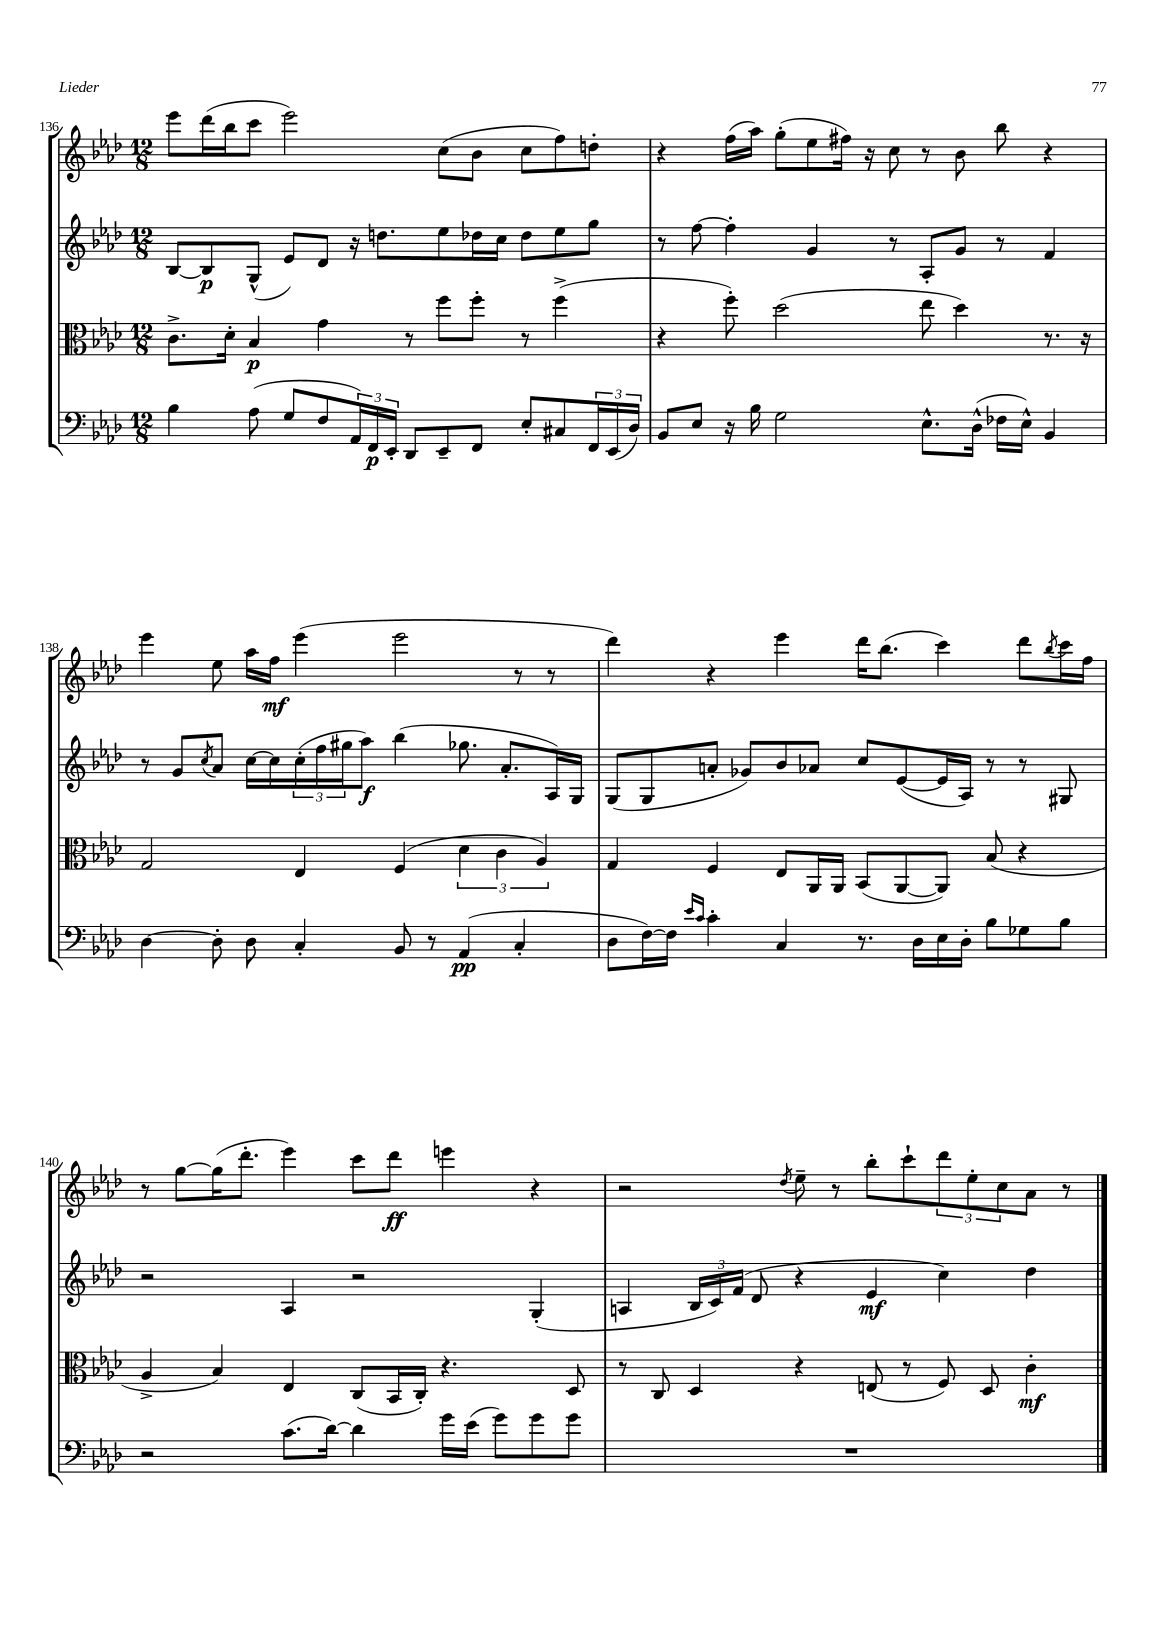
<<
\new StaffGroup <<
\new Staff = "s0" {
    \clef treble \key aes \major \numericTimeSignature \time 12/8
    ees'''8 des'''16( bes''16 c'''8 ees'''2) c''8( bes'8 c''8 f''8) d''8-. |
    r4 f''16( aes''16) g''8-.( ees''8 fis''16) r16 c''8 r8 bes'8 bes''8 r4 |
    ees'''4 ees''8 aes''16 f''16\mf ees'''4( ees'''2 r8 r8 |
    des'''4) r4 ees'''4 des'''16 bes''8.( c'''4) des'''8 \acciaccatura { bes''8 } c'''16 f''16 |
    r8 g''8~ g''16( des'''8.-. ees'''4) c'''8 des'''8\ff e'''4 r4 |
    r2 \acciaccatura { des''8 } ees''8-- r8 bes''8-. c'''8-! \tuplet 3/2 { des'''8 ees''8-. c''8 } aes'8 r8 \bar "|." |
}
\new Staff = "s1" {
    \clef treble \key aes \major \numericTimeSignature \time 12/8
    bes8~ bes8\p g8-^( ees'8) des'8 r16 d''8. ees''8 des''16 c''16 des''8 ees''8 g''8 |
    r8 f''8~ f''4-. g'4 r8 aes8-. g'8 r8 f'4 |
    r8 g'8 \acciaccatura { c''8 } aes'8 c''16~ c''16 \tuplet 3/2 { c''16-.( f''16 gis''16 } aes''8\f) bes''4( ges''8. aes'8.-. aes16) g16 |
    g8( g8 a'8-. ges'8) bes'8 aes'8 c''8 ees'8~( ees'16 aes16) r8 r8 gis8 |
    r2 aes4 r2 g4-.( |
    a4 \tuplet 3/2 { bes16 c'16) f'16( } des'8 r4 ees'4\mf c''4) des''4 \bar "|." |
}
\new Staff = "s2" {
    \clef alto \key aes \major \numericTimeSignature \time 12/8
    c'8.-> des'16-. bes4\p g'4 r8 f''8 f''8-. r8 f''4->( |
    r4 f''8-.) des''2( ees''8 des''4) r8. r16 |
    g2 ees4 f4( \tuplet 3/2 { des'4 c'4 aes4) } |
    g4 f4 ees8 aes,16 aes,16 bes,8( aes,8~ aes,8) bes8( r4 |
    aes4-> bes4) ees4 c8( bes,16 c16-.) r4. des8 |
    r8 c8 des4 r4 e8( r8 f8) des8 c'4-.\mf \bar "|." |
}
\new Staff = "s3" {
    \clef bass \key aes \major \numericTimeSignature \time 12/8
    bes4 aes8( g8 f8 \tuplet 3/2 { aes,16) f,16\p ees,16-. } des,8 ees,8-- f,8 ees8-. cis8 \tuplet 3/2 { f,16 ees,16( des16) } |
    bes,8 ees8 r16 bes16 g2 ees8.-^ des16-^( fes16 ees16-^) bes,4 |
    des4~ des8-. des8 c4-. bes,8 r8 aes,4\pp( c4-. |
    des8 f16~) f16 \grace { ees'16 c'16 } c'4-. c4 r8. des16 ees16 des16-. bes8 ges8 bes8 |
    r2 c'8.( des'16~) des'4 g'16 ees'16( g'8) g'8 g'8 |
    R1. \bar "|." |
}
>>
>>
\layout { \context { \Score currentBarNumber = #136 } }
